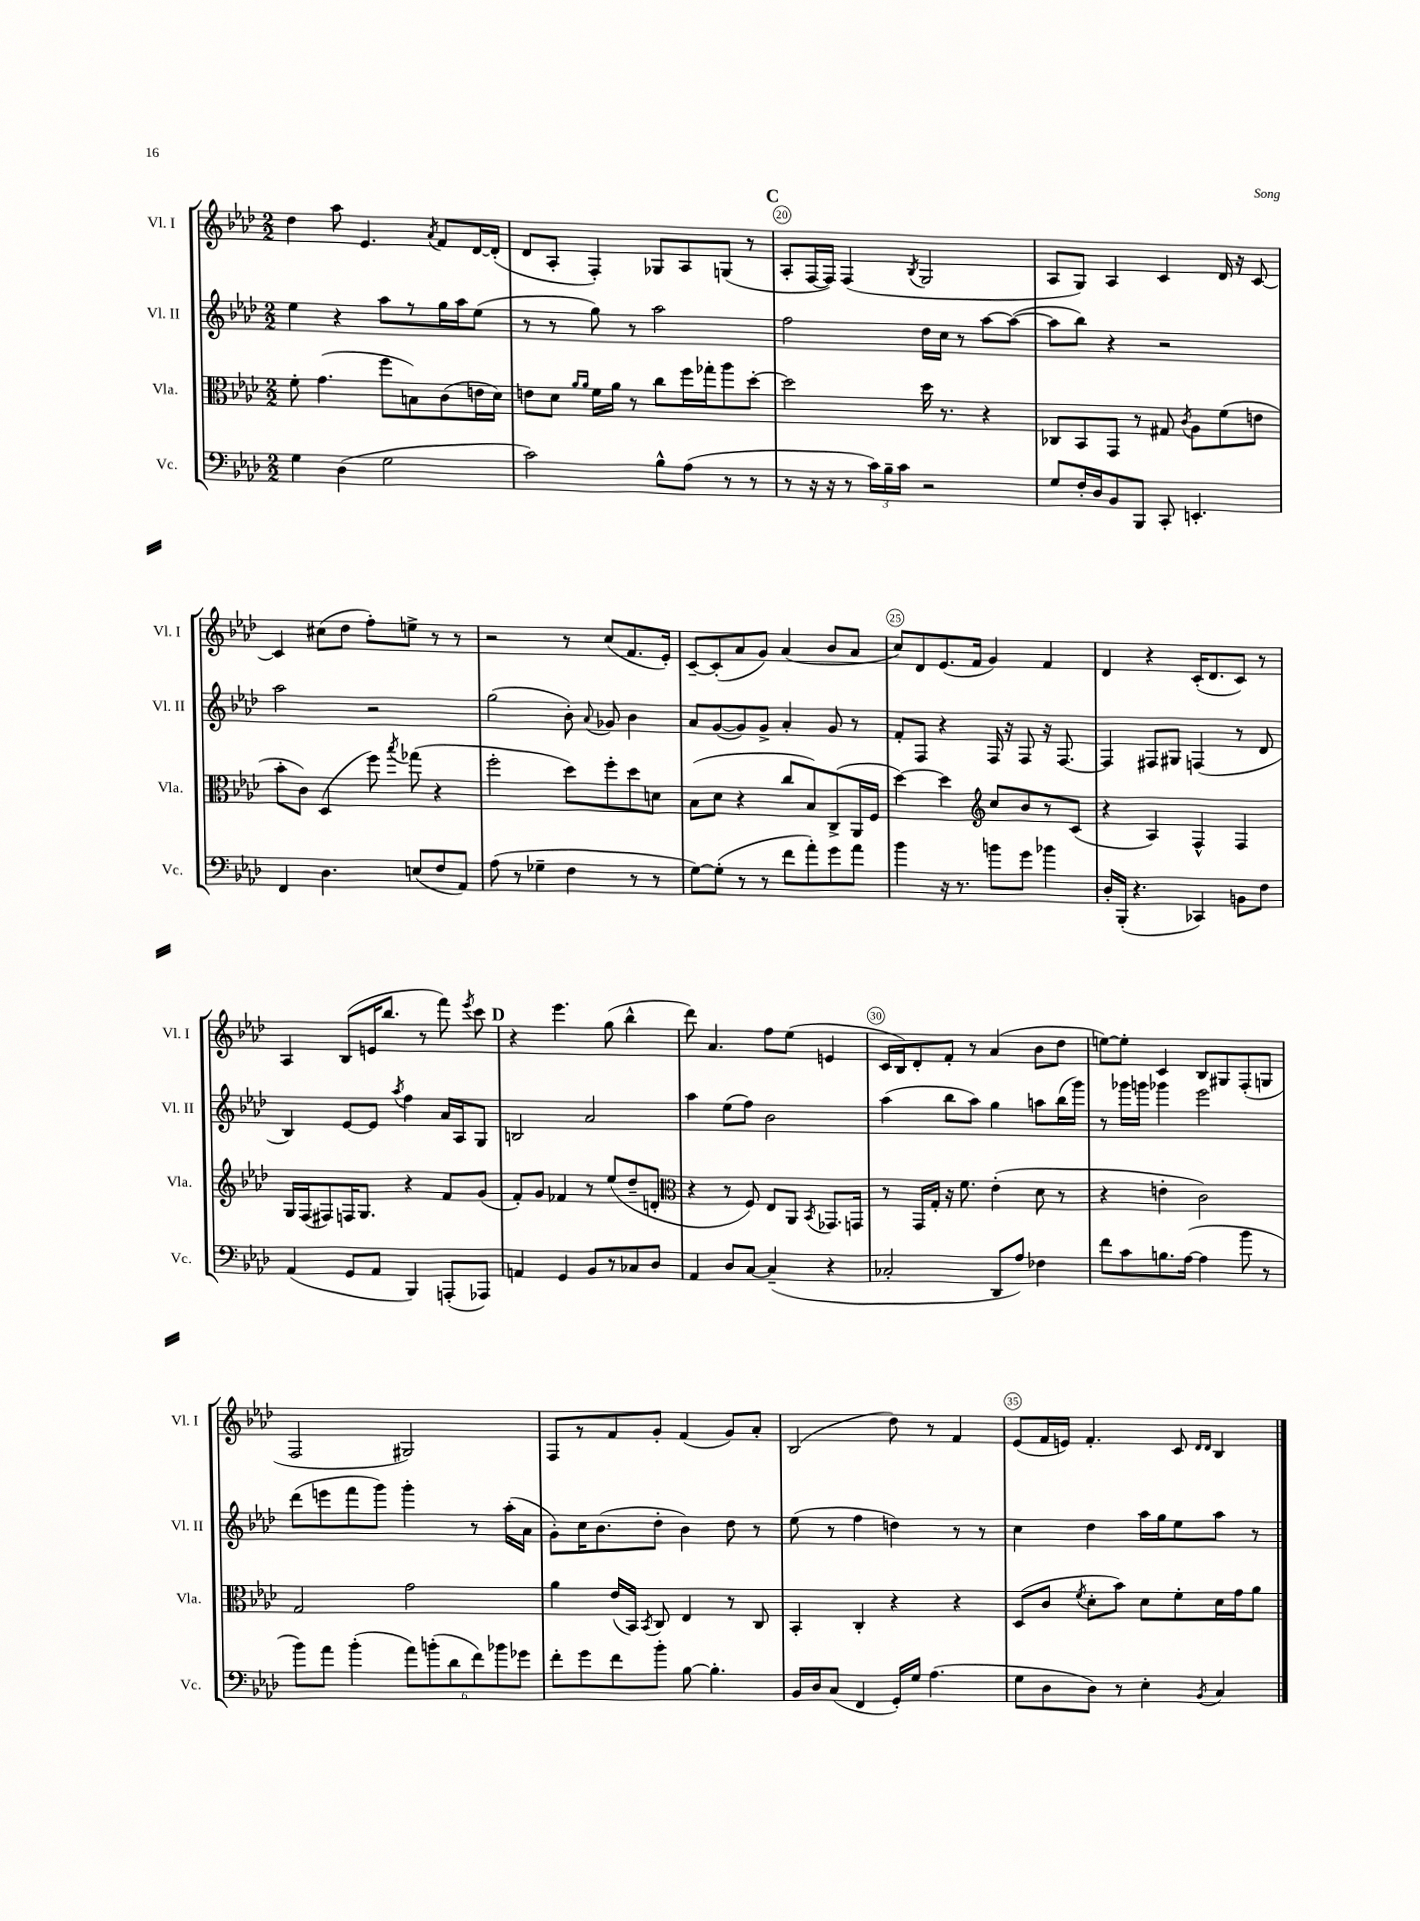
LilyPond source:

<<
\new StaffGroup <<
\new Staff = "s0" \with { instrumentName = "Vl. I" shortInstrumentName = "Vl. I" } {
    \clef treble \key aes \major \numericTimeSignature \time 2/2
    \autoBeamOff des''4 aes''8 ees'4. \acciaccatura { aes'8 } f'8[ des'16~ des'16]-.( |
    des'8[ aes8]-. f4-.) ges8[ aes8 g8]( r8 |
    \mark \markup { \bold "C" } aes8[-. f16~ f16]) f4( \acciaccatura { bes8 } g2 |
    aes8[ g8]) aes4 c'4 des'16 r16 c'8~ |
    c'4 cis''8[( des''8] f''8[-.) e''8]-> r8 r8 |
    r2 r8 c''8[( f'8. ees'16]-.) |
    c'8[~-- c'8-.( aes'8 g'8]) aes'4( bes'8[ aes'8] |
    c''8[) des'8 ees'8.( f'16] g'4) f'4 |
    des'4 r4 c'16[-.( des'8. c'8]) r8 |
    aes4 bes8[( e'16 bes''8.] r8 f'''8) \acciaccatura { ees'''8 } c'''8 |
    \mark \markup { \bold "D" } r4 ees'''4. g''8( bes''4-^ |
    des'''8) aes'4. f''8[ ees''8]( e'4 |
    c'16[ bes16) des'8-. f'8]-. r8 aes'4( bes'8[ des''8] |
    e''8[~) e''8]-. c'4 bes8[ gis8 f8-.( g8] |
    f2 gis2) |
    f8[ r8 f'8 g'8]-. f'4( g'8[) aes'8]-. |
    bes2( des''8) r8 f'4 |
    ees'8[( f'16 e'16]) f'4.-. c'8 \grace { des'16[ des'16] } bes4 \bar "|." |
}
\new Staff = "s1" \with { instrumentName = "Vl. II" shortInstrumentName = "Vl. II" } {
    \clef treble \key aes \major \numericTimeSignature \time 2/2
    \autoBeamOff ees''4 r4 aes''8[ r8 g''16 aes''16 ees''8]( |
    r8 r8 g''8) r8 aes''2 |
    \mark \markup { \bold "C" } f''2 des''16[ c''16] r8 aes''8[~ aes''8]~( |
    aes''8[ bes''8]) r4 r2 |
    aes''2 r2 |
    g''2( bes'8-.) \appoggiatura { aes'8 } ges'8 bes'4 |
    aes'8[ g'8~( g'8) g'8]-> aes'4-. g'8 r8 |
    f'8[-. f8] r4 f16 r16 f8 r16 f8.~ |
    f4 fis8[ gis8] f4( r8 des'8 |
    bes4) ees'8[~ ees'8] \acciaccatura { aes''8 } f''4 aes'16[ aes16 g8] |
    \mark \markup { \bold "D" } b2 aes'2 |
    aes''4 ees''8[( f''8]) bes'2 |
    aes''4( bes''8[ aes''8]) g''4 a''8[ bes''16( g'''16]) |
    r8 ges'''16[ g'''16] ges'''4 ees'''2 |
    des'''8[( e'''8 f'''8 g'''8]) g'''4-. r8 aes''16[-.( aes'16] |
    g'8[-.) c''16 bes'8.( des''8]-. bes'4) des''8 r8 |
    ees''8( r8 f''4 d''4) r8 r8 |
    c''4 des''4 aes''16[ g''16 ees''8 aes''8] r8 \bar "|." |
}
\new Staff = "s2" \with { instrumentName = "Vla." shortInstrumentName = "Vla." } {
    \clef alto \key aes \major \numericTimeSignature \time 2/2
    \autoBeamOff f'8-. g'4.( f''8[ b8) c'8( e'16 des'16]) |
    e'8[ des'8] \grace { aes'16[ aes'16] } f'16[ aes'16] r8 c''8[ f''16 ges''16-. aes''8 des''8]~-. |
    \mark \markup { \bold "C" } des''2 des''16 r8. r4 |
    ces8[ bes,8 g,8] r8 gis8 \acciaccatura { c'8 } aes8[ f'8( e'8] |
    bes'8[-. c'8]) des4( f''8) \acciaccatura { bes''8 } ges''8( r4 |
    f''2-. des''8[) f''8-. des''8 d'8] |
    bes8[( des'8] r4 c''8[ bes8) c8->( aes,16 f16] |
    des''4~) des''4 \clef treble c''8[ bes'8 r8 c'8]( |
    r4 aes4) f4-^ f4 |
    g16[ f16( fis8) f16 g8.] r4 f'8[ g'8]( |
    \mark \markup { \bold "D" } f'8[-.) g'8] fes'4 r8 ees''8[( des''8-- d'8]-. |
    \clef alto r4 r8 f8) ees8[ aes,8] \acciaccatura { bes,8 } ges,8.[ g,16] |
    r8 g,16[ g16]-. r16 f'8. ees'4-.( des'8 r8 |
    r4 e'4-. c'2) |
    g2 g'2 |
    aes'4 ees'16[( bes,16]) \acciaccatura { bes,8 } c8 ees4 r8 c8 |
    bes,4-. c4-. r4 r4 |
    des8[( c'8] \acciaccatura { f'8 } des'8[-. bes'8]) des'8[ f'8-. des'16 g'16 aes'8] \bar "|." |
}
\new Staff = "s3" \with { instrumentName = "Vc." shortInstrumentName = "Vc." } {
    \clef bass \key aes \major \numericTimeSignature \time 2/2
    \autoBeamOff g4 des4( g2 |
    c'2) bes8[-^ aes8]( r8 r8 |
    \mark \markup { \bold "C" } r8 r16 r16 r8 \tuplet 3/2 { c'16[) bes16-- c'16] } r2 |
    g8[ f16-. des16 bes,8 bes,,8] c,8-. e,4.-. |
    f,4 des4. e8[( f8 aes,8]) |
    aes8( r8 ges4-- f4 r8 r8 |
    g8[~) g8]-.( r8 r8 f'8[ aes'8-.) g'8 aes'8] |
    bes'4 r16 r8. b'8[ g'8] bes'4 |
    des16[-. bes,,16]-.( r4. ces,4) b,8[ f8] |
    aes,4( g,8[ aes,8] bes,,4) a,,8[-.( aes,,8]) |
    \mark \markup { \bold "D" } a,4 g,4 bes,8[ r8 ces8 des8] |
    aes,4 des8[ c8]~ c4--( r4 |
    ces2-. des,8[ aes8]) fes4 |
    f'8[ c'8 b8. aes16]~( aes4 bes'8 r8 |
    bes'8[) aes'8] bes'4-.( \tuplet 6/4 { aes'8[) b'8-.( des'8 f'8) bes'8 ges'8] } |
    f'8[-. g'8 f'8 bes'8]-. bes8~ bes4.-. |
    bes,16[ des16 c8]( f,4 g,16[-.) g16] aes4.( |
    g8[ des8 des8]) r8 ees4-. \acciaccatura { bes,8 } c4 \bar "|." |
}
>>
>>
\layout { \context { \Score currentBarNumber = #18 \override BarNumber.break-visibility = ##(#f #t #t) barNumberVisibility = #(every-nth-bar-number-visible 5) \override BarNumber.stencil = #(make-stencil-circler 0.1 0.3 ly:text-interface::print) } }
